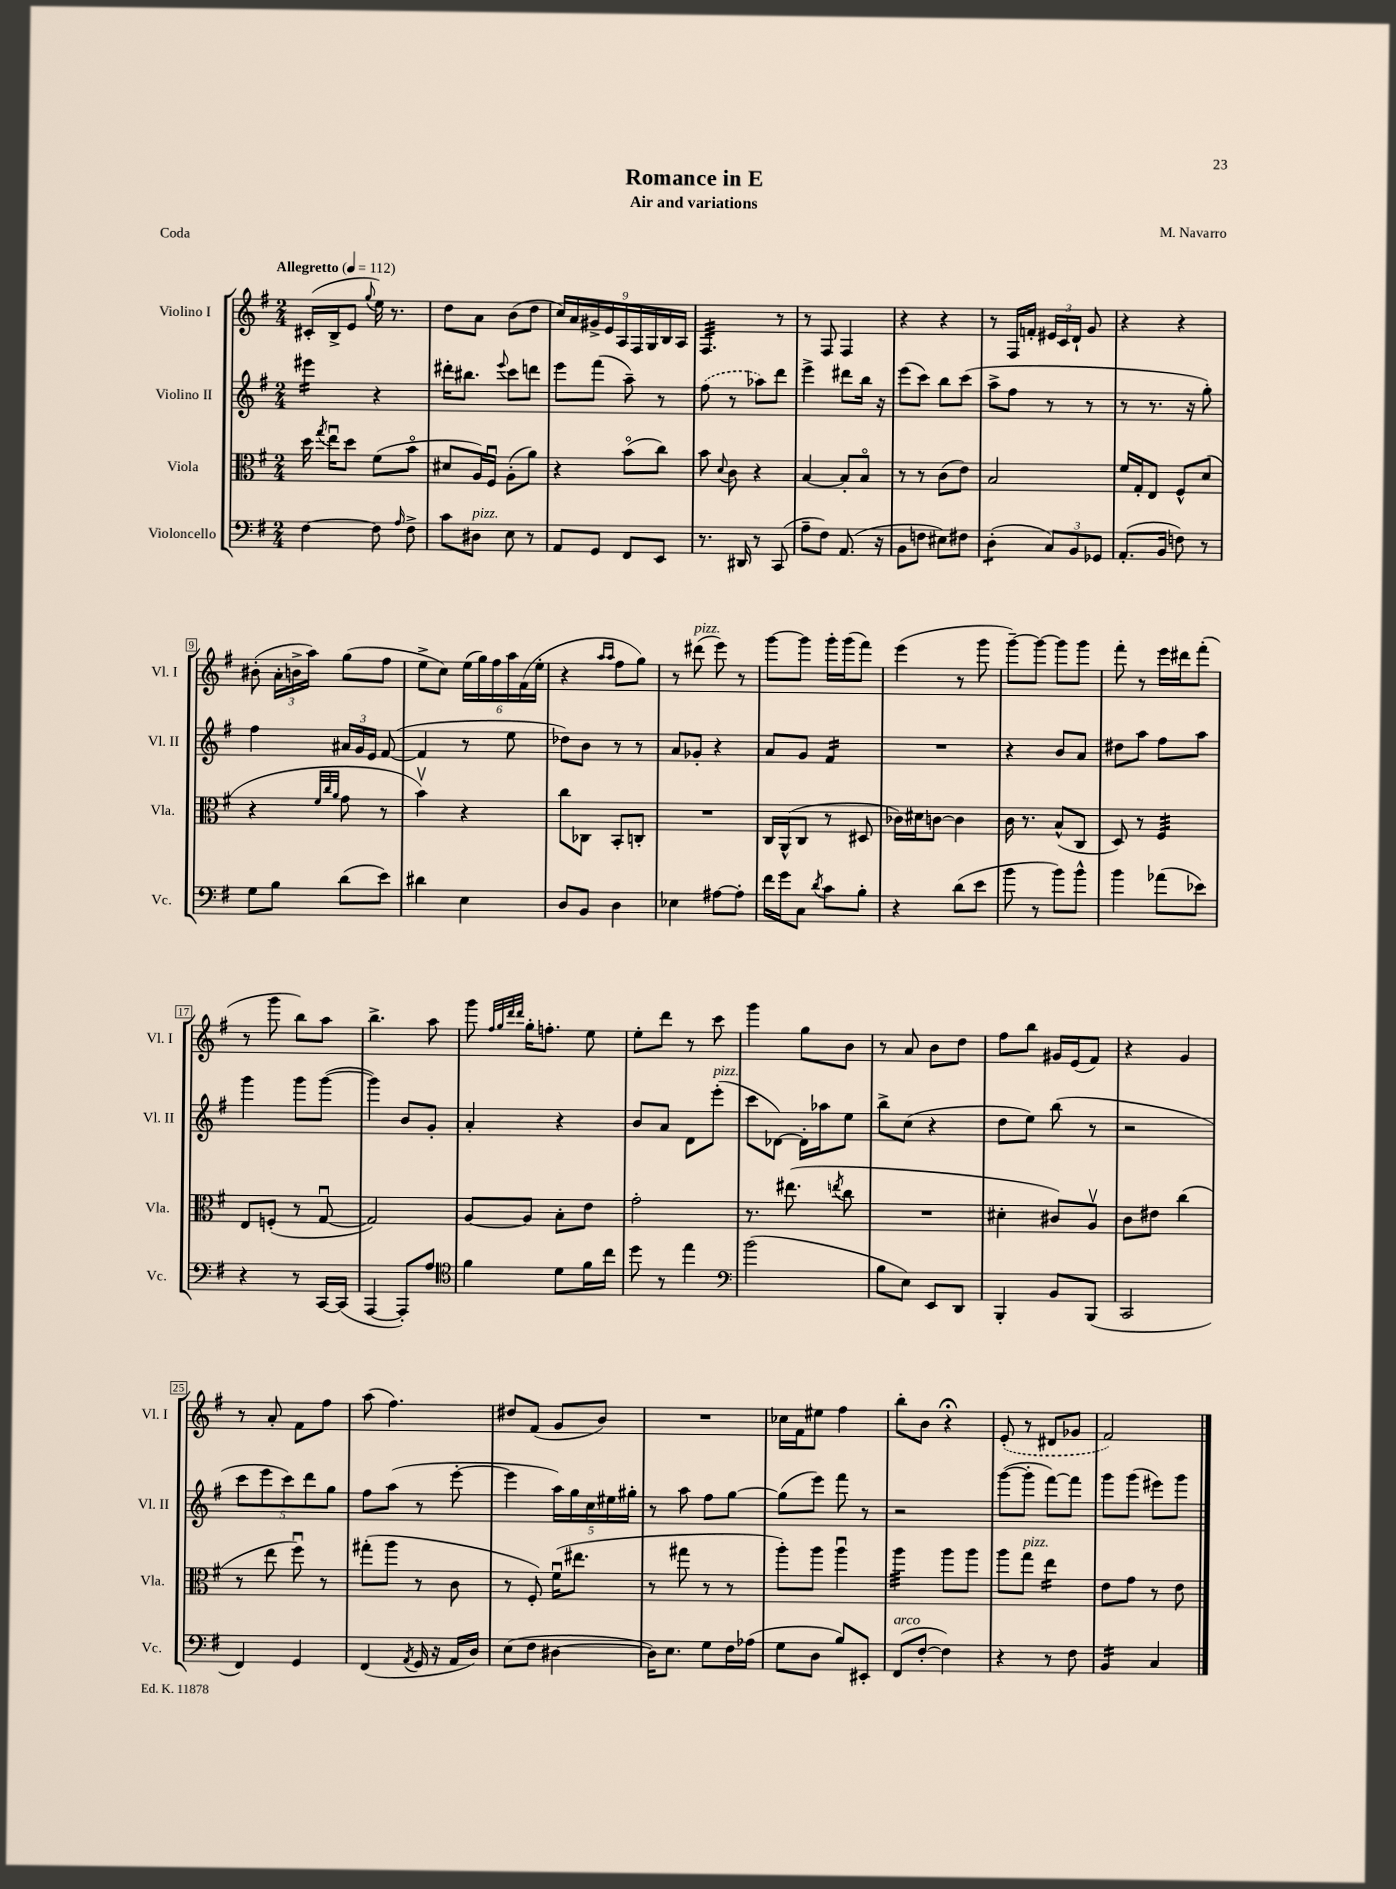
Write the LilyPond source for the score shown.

\header { title = "Romance in E" composer = "M. Navarro" subtitle = "Air and variations" piece = "Coda" }
<<
\new StaffGroup <<
\new Staff = "s0" \with { instrumentName = "Violino I" shortInstrumentName = "Vl. I" } {
    \clef treble \key g \major \numericTimeSignature \time 2/4 \tempo "Allegretto" 4 = 112
    \autoBeamOff cis'16[-.( b16-> e'8] \appoggiatura { g''8 } e''16) r8. |
    d''8[ a'8] b'8[( d''8] |
    \tuplet 9/8 { c''16[) a'16 gis'16-> e'16 a16 fis16 g16 b16 a16] } |
    fis4.:32 r8 |
    r8 fis8 fis4 |
    r4 r4 |
    r8 fis16[ f'16]-. \tuplet 3/2 { eis'16[ c'16 d'16]-! } g'8 |
    r4 r4 |
    bis'8-.( \tuplet 3/2 { a'16[-. b'16-> a''16]) } g''8[( fis''8] |
    e''8[-> c''8]) \tuplet 6/4 { e''16[( g''16) fis''16 a''16 fis'16( e''16]-. } |
    r4 \grace { a''16[ a''16] } fis''8[ g''8]) |
    r8 dis'''8^\markup { \italic "pizz." }( e'''8) r8 |
    g'''8[~ g'''8] g'''16[-. g'''16( fis'''8]) |
    e'''4( r8 g'''8 |
    g'''8[~--) g'''8]~ g'''8[ g'''8] |
    fis'''8-. r8 e'''16[ dis'''16 fis'''8]-.( |
    r8 g'''8 b''8[) a''8] |
    b''4.-> a''8 |
    g'''8 \grace { fis''32[ g''32 d'''32 d'''32] } g''16[-. f''8.]-. e''8 |
    e''8[-. d'''8] r8 c'''8 |
    g'''4 g''8[ b'8] |
    r8 a'8 b'8[ d''8] |
    fis''8[ b''8] gis'16[ e'16( fis'8]) |
    r4 g'4 |
    r8 a'8-. fis'8[ fis''8] |
    a''8( fis''4.) |
    dis''8[ fis'8]( g'8[ b'8]) |
    R2 |
    ces''16[ fis'16 eis''8] fis''4 |
    b''8[-. b'8] r4\fermata |
    \once \slurDashed e'8-.( r8 dis'8[ ges'8] |
    fis'2) \bar "|." |
}
\new Staff = "s1" \with { instrumentName = "Violino II" shortInstrumentName = "Vl. II" } {
    \clef treble \key g \major \numericTimeSignature \time 2/4
    \autoBeamOff eis'''4:16 r4 |
    dis'''16[-. bis''8.] \appoggiatura { e'''8 } c'''8[ d'''8] |
    e'''8[ fis'''8]( a''8--) r8 |
    \once \slurDashed fis''8( r8 aes''8[) d'''8] |
    e'''4-> dis'''8[ b''16] r16 |
    e'''8[( c'''8]) b''8[ c'''8]( |
    a''8[-> fis''8] r8 r8 |
    r8 r8. r16 g''8-.) |
    fis''4 \tuplet 3/2 { ais'16[ g'16 e'16] } fis'8~( |
    fis'4 r8 e''8 |
    des''8[) b'8] r8 r8 |
    a'8[ ges'8]-. r4 |
    a'8[ g'8] fis'4:16 |
    R2 |
    r4 b'8[ a'8] |
    dis''8[ a''8] fis''8[ a''8] |
    g'''4 g'''8[ g'''8]~( |
    g'''4) b'8[ g'8]-. |
    a'4-. r4 |
    b'8[ a'8] d'8[ e'''8]-.^\markup { \italic "pizz." }( |
    c'''8[ des'8]~) des'16[-. aes''16 e''8] |
    b''8[-> c''8]( r4 |
    d''8[ e''8]) b''8( r8 |
    r2 |
    \tuplet 5/4 { c'''8[ e'''8 c'''8) d'''8 g''8] } |
    fis''8[ a''8]( r8 e'''8~-. |
    e'''4 \tuplet 5/4 { a''16[) g''16 c''16 eis''16 gis''16]-. } |
    r8 a''8 fis''8[ g''8]~ |
    g''8[( e'''8]) fis'''8 r8 |
    r2 |
    g'''8[~( g'''8]-. fis'''8[~) fis'''8] |
    g'''8[ g'''8]( eis'''8[) g'''8] \bar "|." |
}
\new Staff = "s2" \with { instrumentName = "Viola" shortInstrumentName = "Vla." } {
    \clef alto \key g \major \numericTimeSignature \time 2/4
    \autoBeamOff d''16 \acciaccatura { g''8 } e''16[\downbow d''8] fis'8[( b'8]\flageolet |
    dis'8[ a16) fis16]\downbow a8[-.( a'8]) |
    r4 b'8[\flageolet( c''8]) |
    b'8 \appoggiatura { d'8 } c'8 r4 |
    b4~ b8[-. b8]\flageolet |
    r8 r8 c'8[( e'8]) |
    b2 |
    fis'16[ g16-. e8] fis8[-^ d'8]( |
    r4 \grace { fis'32[ c''32 a'32] } g'8 r8 |
    b'4\upbow) r4 |
    c''8[ ces8] b,8[-. c8]-. |
    R2 |
    c16[ a,16-^( c8] r8 dis8 |
    ces'16[) dis'16 c'8]~ c'4 |
    c'16 r8. b8[-^( c8] |
    d8) r8 fis4:32 |
    e8[ f8]-.( r8 g8~\downbow |
    g2) |
    a8[~ a8] b8[-. e'8] |
    g'2-. |
    r8. eis''8.( \acciaccatura { e''8 } c''8 |
    R2 |
    dis'4-. cis'8[) a8]\upbow |
    c'8[ eis'8] c''4( |
    r8 e''8 fis''8\downbow) r8 |
    gis''8[-.( a''8] r8 c'8 |
    r8 fis8-.) fis'16[\downbow( eis''8.] |
    r8 gis''8 r8 r8 |
    a''8[-.) a''8] a''4\downbow |
    a''4:32 a''8[ a''8] |
    a''8[ g''8]^\markup { \italic "pizz." } e''4:16 |
    e'8[ g'8] r8 e'8 \bar "|." |
}
\new Staff = "s3" \with { instrumentName = "Violoncello" shortInstrumentName = "Vc." } {
    \clef bass \key g \major \numericTimeSignature \time 2/4
    \autoBeamOff fis4~ fis8 \grace { a16 } fis8-> |
    c'8[ dis8]^\markup { \italic "pizz." } e8 r8 |
    a,8[ g,8] fis,8[ e,8] |
    r8. dis,16 r8 c,8( |
    a8[-- fis8]) a,8.( r16 |
    b,8[ f8] eis8[) fis8] |
    d4:8-.( \tuplet 3/2 { c8[) b,8 ges,8] } |
    a,8.[-.( b,16] f8) r8 |
    g8[ b8] d'8[( e'8]) |
    dis'4 e4 |
    d8[ b,8] d4 |
    ees4 ais8[~ ais8]-. |
    fis'16[ g'16 c8] \acciaccatura { d'8 } c'8[ b8]-. |
    r4 d'8[( e'8] |
    b'8 r8 b'8[) b'8]-^ |
    b'4 aes'8[( ees'8]) |
    r4 r8 c,16[~ c,16]( |
    a,,4~ a,,8[-.) a8] |
    \clef tenor fis'4 d'8[ fis'16 c''16] |
    d''8 r8 e''4 |
    \clef bass b'2( |
    b8[ e8]) e,8[ d,8] |
    b,,4-. b,8[ b,,8]( |
    c,2 |
    fis,4) g,4 |
    fis,4( \acciaccatura { a,8 } g,16 r16 a,16[ d16]) |
    e8[( fis8] dis4~ |
    dis16[) e8.] g8[ fis16 aes16]( |
    g8[ d8] b8[) eis,8]-. |
    fis,8[^\markup { \italic "arco" }( fis8]~-. fis4) |
    r4 r8 fis8 |
    b,4:16 c4 \bar "|." |
}
>>
>>
\layout { \context { \Score \override BarNumber.stencil = #(make-stencil-boxer 0.1 0.3 ly:text-interface::print) } }
